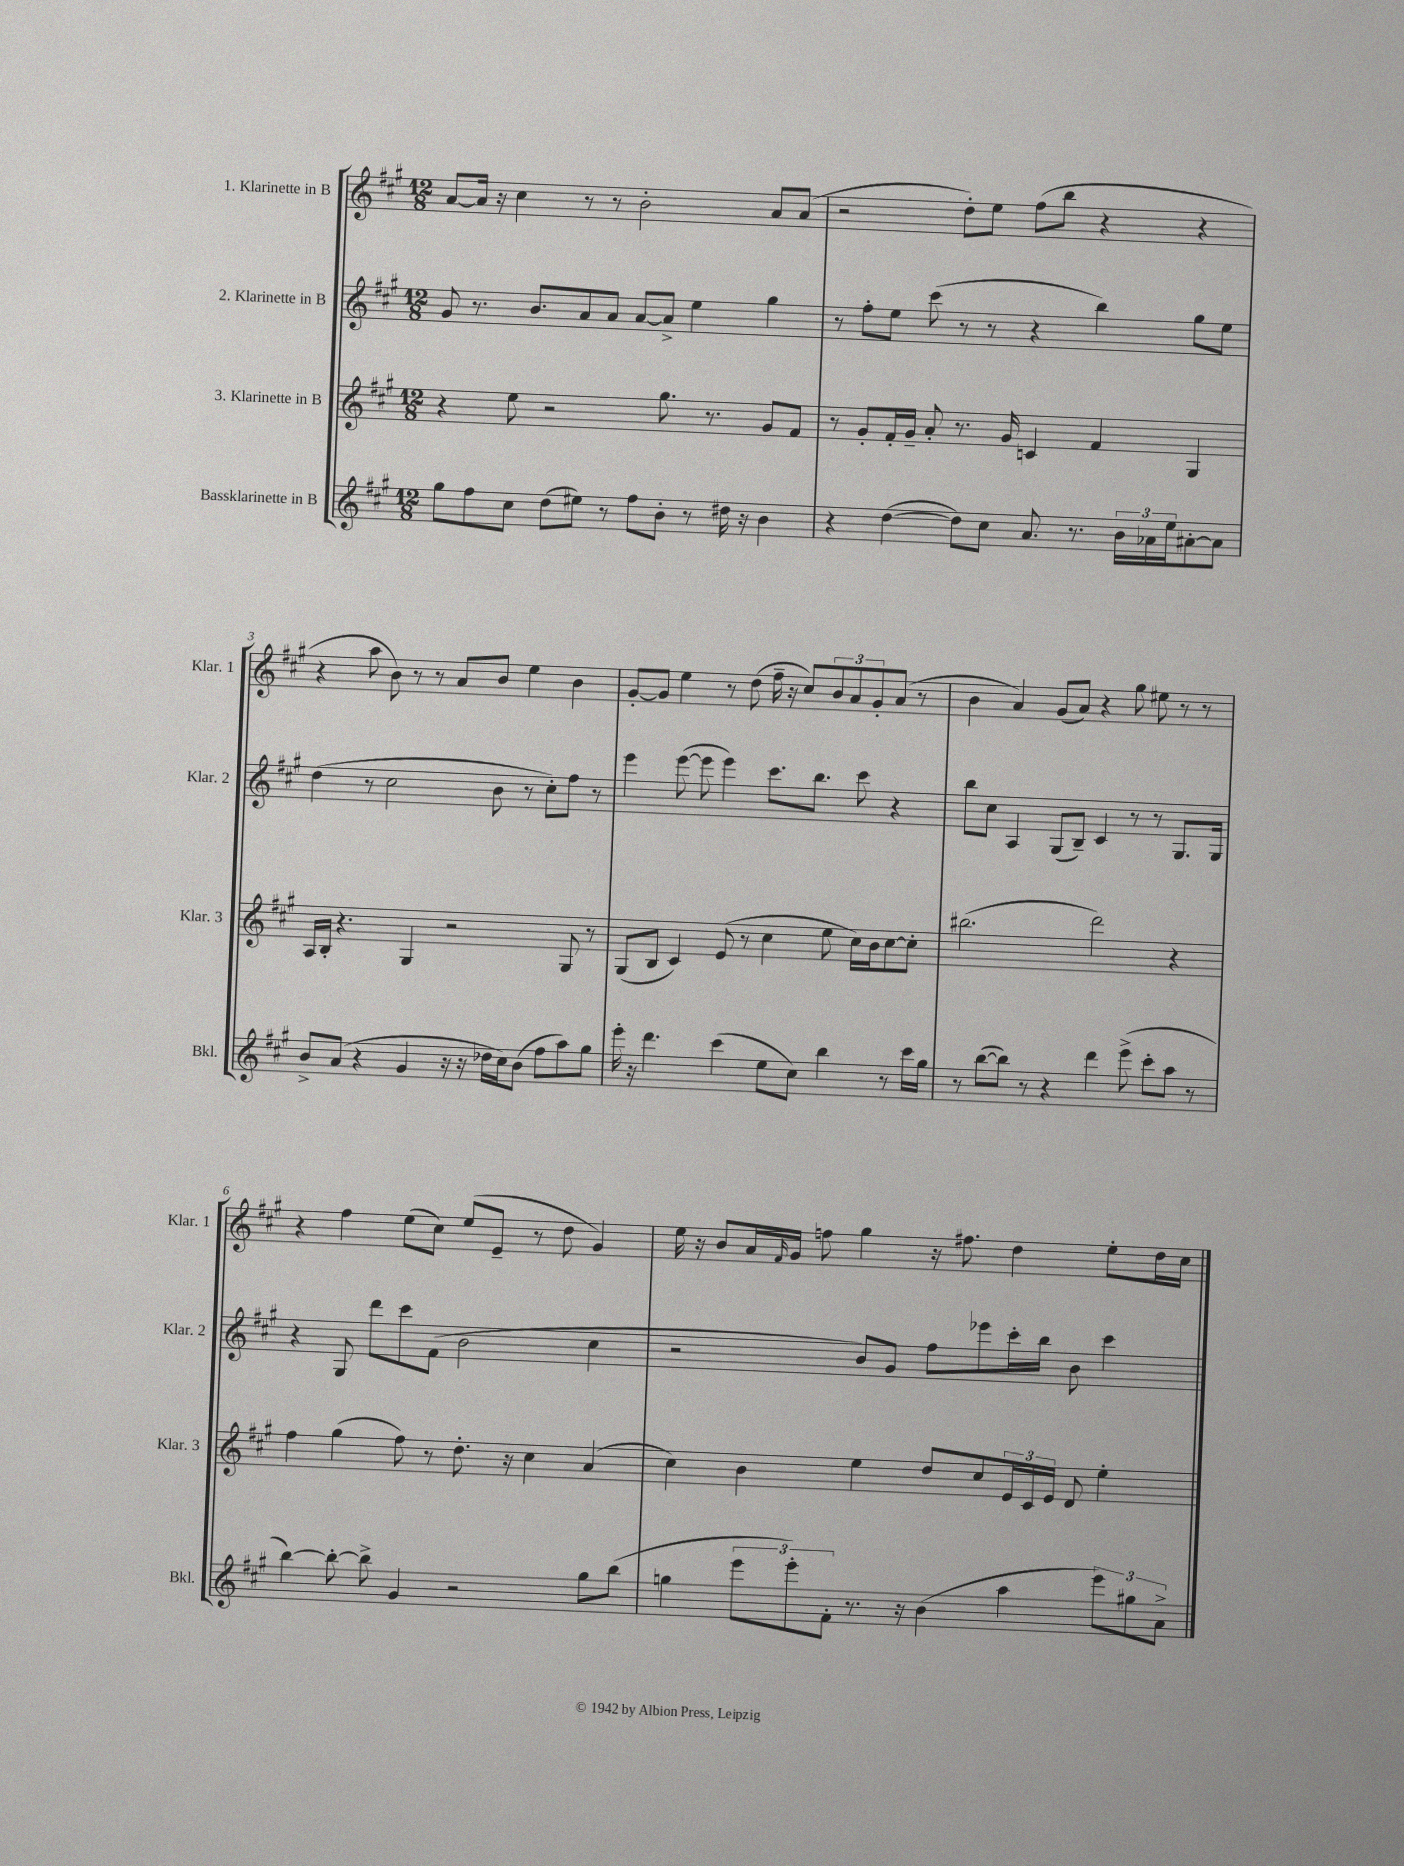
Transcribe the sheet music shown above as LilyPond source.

<<
\new StaffGroup <<
\new Staff = "s0" \with { instrumentName = "1. Klarinette in B" shortInstrumentName = "Klar. 1" } {
    \clef treble \key a \major \numericTimeSignature \time 12/8
    a'8~ a'16 r16 cis''4 r8 r8 b'2-. a'8 a'8( |
    r2 d''8-.) e''8 fis''8( b''8 r4 r4 |
    r4 a''8 b'8) r8 r8 a'8 b'8 e''4 b'4 |
    gis'8~-. gis'8 e''4 r8 d''8( fis''16-- r16 cis''8) \tuplet 3/2 { b'8 a'8 gis'8-. } a'8( r8 |
    b'4 a'4) gis'8( a'8) r4 gis''8 eis''8 r8 r8 |
    r4 fis''4 e''8( cis''8) e''8( e'8-- r8 d''8 gis'4) |
    e''16 r16 b'8 a'16 \grace { fis'16 } gis'16 f''8 gis''4 r16 fis''8. d''4 e''8-. d''16 cis''16 \bar "|." |
}
\new Staff = "s1" \with { instrumentName = "2. Klarinette in B" shortInstrumentName = "Klar. 2" } {
    \clef treble \key a \major \numericTimeSignature \time 12/8
    gis'8 r8. b'8. a'8 a'8 a'8~ a'8-> e''4 gis''4 |
    r8 fis''8-. e''8 cis'''8( r8 r8 r4 b''4) gis''8 e''8 |
    d''4( r8 cis''2 b'8 r8 cis''8-.) fis''8 r8 |
    e'''4 e'''8~( e'''8 e'''4) cis'''8. b''8. cis'''8 r4 |
    b''8 cis''8 a4 gis8( b8--) cis'4 r8 r8 gis8. gis16 |
    r4 gis8 d'''8 cis'''8 fis'8( b'2 cis''4 |
    r2 b'8) gis'8 fis''8 ees'''8 cis'''16-. b''16 b'8 cis'''4 \bar "|." |
}
\new Staff = "s2" \with { instrumentName = "3. Klarinette in B" shortInstrumentName = "Klar. 3" } {
    \clef treble \key a \major \numericTimeSignature \time 12/8
    r4 e''8 r2 gis''8. r8. gis'8 fis'8 |
    r8 gis'8-. fis'16-. gis'16-- a'8-. r8. gis'16 c'4 fis'4 gis4 |
    a16 b16-. r4. gis4 r2 gis8 r8 |
    gis8( b8 cis'4) e'8( r8 cis''4 e''8 cis''16) b'16 cis''8~ cis''8-. |
    bis''2.( d'''2) r4 |
    fis''4 gis''4( fis''8) r8 d''8.-. r16 cis''4 a'4( |
    cis''4) b'4 e''4 d''8 cis''8 \tuplet 3/2 { e'16 cis'16 e'16 } d'8 e''4-. \bar "|." |
}
\new Staff = "s3" \with { instrumentName = "Bassklarinette in B" shortInstrumentName = "Bkl." } {
    \clef treble \key a \major \numericTimeSignature \time 12/8
    gis''8 fis''8 cis''8 d''8( eis''8) r8 fis''8 b'8-. r8 dis''16 r16 b'4 |
    r4 d''4~( d''8) cis''8 a'8. r8. \tuplet 3/2 { b'16 aes'16 e''16 } ais'8~-. ais'8 |
    b'8-> a'8( r4 gis'4 r16 r16 des''16 cis''16) b'8( fis''8 a''8) gis''8 |
    e'''16-. r16 d'''4. cis'''4( e''8 cis''8) b''4 r8 cis'''16 gis''16 |
    r8 b''8~( b''8) r8 r4 d'''4 e'''8->( cis'''8-. a''8 r8 |
    b''4~) b''8~-. b''8-> gis'4 r2 gis''8 b''8( |
    g''4 \tuplet 3/2 { e'''8 e'''8-.) fis'8-. } r8. r16 b'4( a''4 \tuplet 3/2 { e'''8) gis''8 a'8-> } \bar "|." |
}
>>
>>
